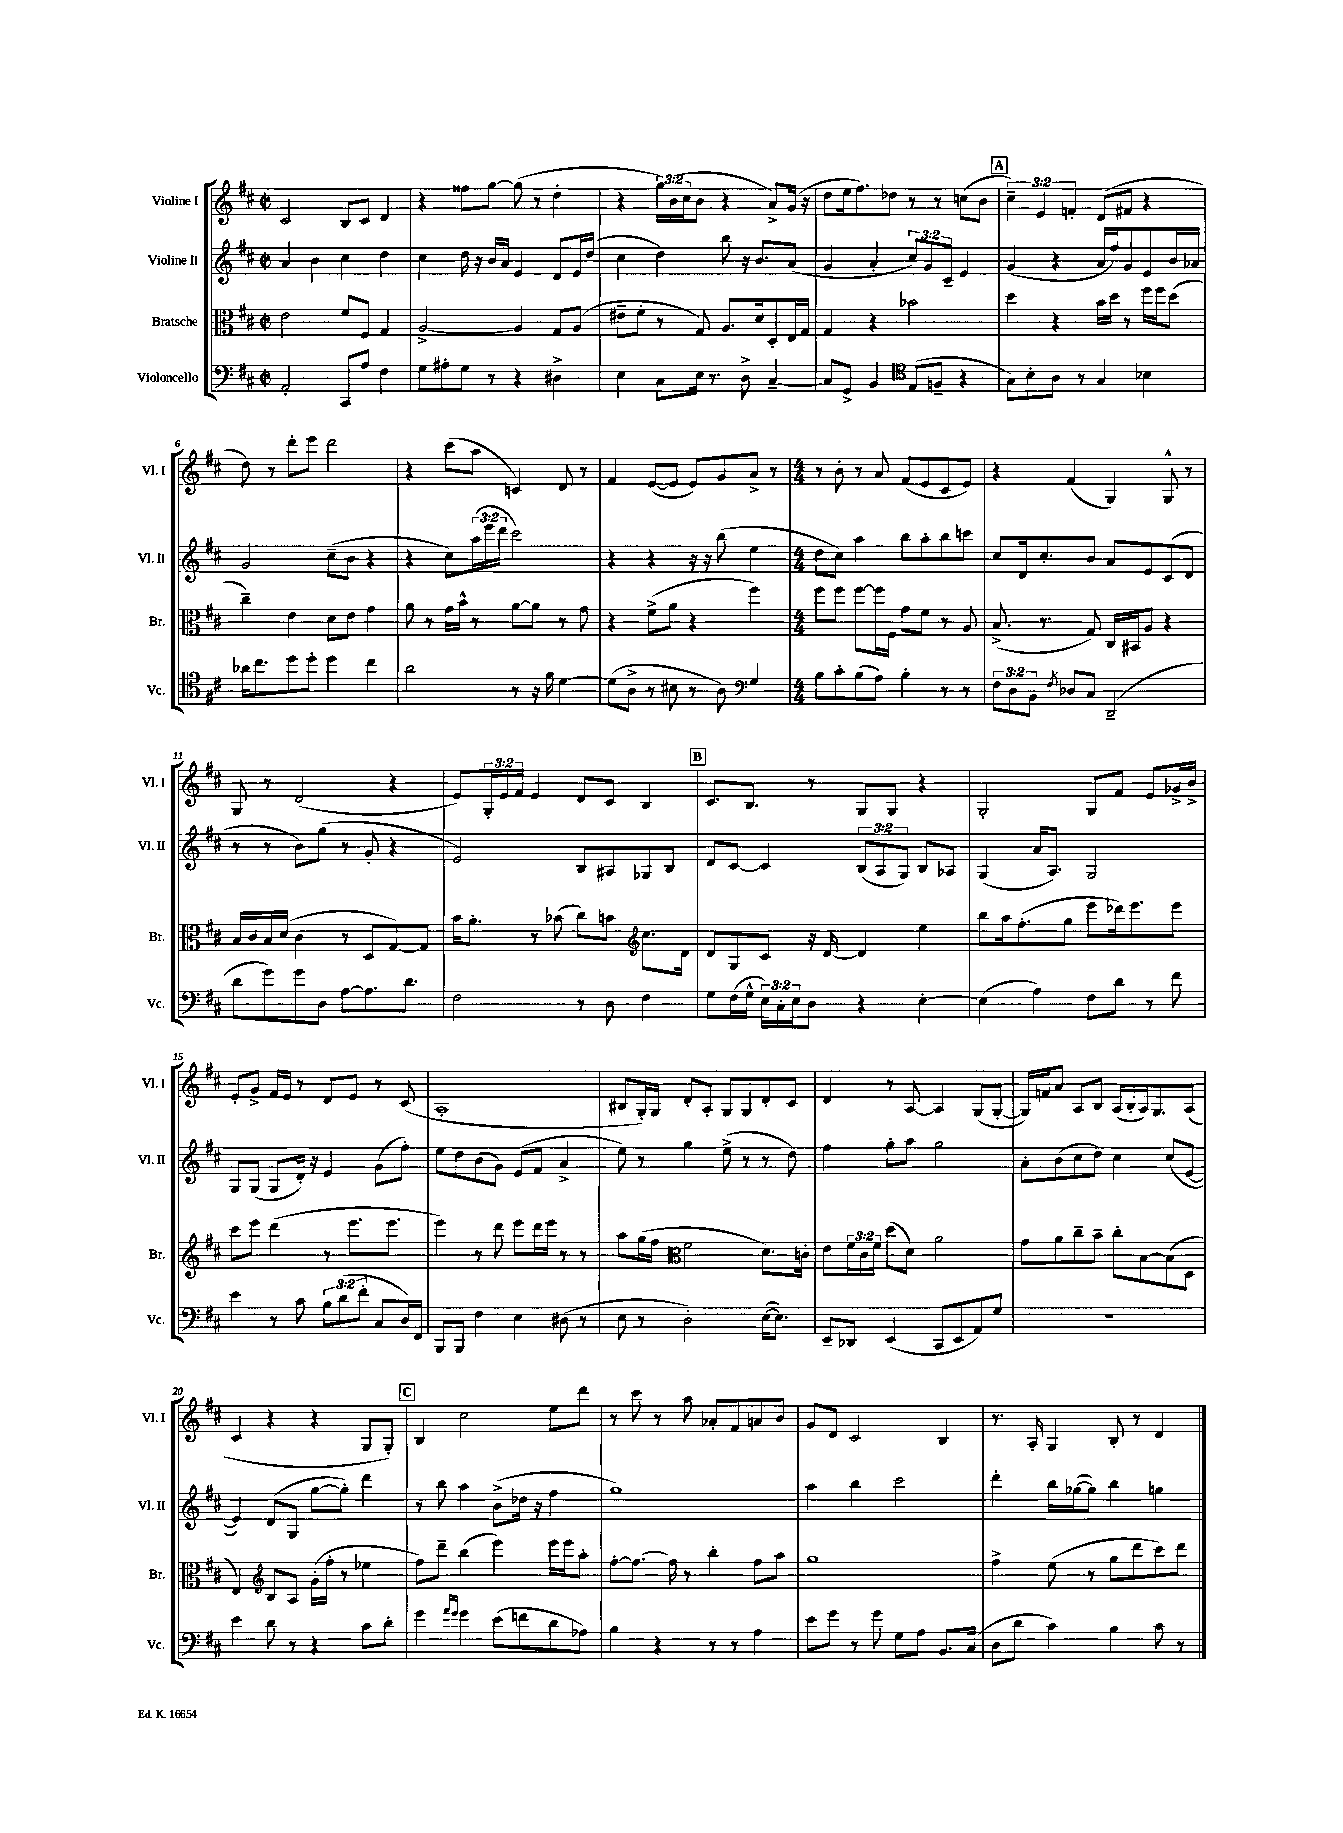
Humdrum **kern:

**kern	**kern	**kern	**kern
*staff4	*staff3	*staff2	*staff1
*clefF4	*clefC3	*clefG2	*clefG2
*k[f#c#]	*k[f#c#]	*k[f#c#]	*k[f#c#]
*M2/2	*M2/2	*M2/2	*M2/2
*met(c|)	*met(c|)	*met(c|)	*met(c|)
2AA'/	2e\	4a/	2c#/
.	.	4b\	.
8CC#/L	8f#/L	4cc#\	8B/L
8A/J	8F#/J	.	8c#/J
4F#\	4G/	4dd\	4d/
=	=	=	=
8G\L	[2A^/	4cc#\	4r
8A#'\	.	.	.
8G\J	.	16dd\	8ff##\L
.	.	16r	.
8r	.	16b/LL	[8gg\J
.	.	16a/JJ	.
4r	4A/]	4e/	(8gg\]
.	.	.	8r
4D#^\	8G/L	8d/L	4dd'\
.	(8A/J	16e/L	.
.	.	(16dd/JJ	.
=	=	=	=
4E\	8e#~\L	4cc#\	4r
.	8f#'\J	.	.
8C#\L	8r	4dd\)	24gg\LL)
.	.	.	(24b\
.	.	.	24cc#\J
16E\Jk	8G/)	.	8b\J
8.r	.	.	.
.	8.A/L	8bb\	4r
8D^\	.	16r	.
.	16d/k	8.b/L	.
[4C#~/	8D'/	.	8a^/L)
.	16E/L	(8a/J	(16g/Jk
.	16G/JJ	.	16r
=	=	=	=
8C#/]L	4G/	4g/	8dd\L
8GG^/J	.	.	16ee\k
.	.	.	8.ff#\)
4BB/	4r	4a'/	.
.	.	.	8dd-\J
*clefC4	*	*	*
(8E/L	2b-\	12cc#/L)	8r
.	.	12g/	.
8F~/J	.	.	8r
.	.	12c#~/J	.
4r	.	4e/	(8cc\L
.	.	.	8b\J
=	=	=	=
8G\L)	4dd\	(4g/	6cc#~\)
8B'\	.	.	.
.	.	.	6e/
8A\J	4r	4r	.
.	.	.	6f'/
8r	.	.	.
4G/	16b\LL	16a/LL	(8d/L
.	16dd\JJ	16ff#/J)	.
.	8r	8g/	8f#/J
4B-\	16ff#\LL	8e/	4r
.	16ff#\J	.	.
.	(8dd\J	16b/L	.
.	.	16a-/JJ	.
=	=	=	=
16a-\LK	4cc#~\)	2g/	8dd\)
8.cc#\	.	.	.
.	.	.	8r
8dd\	4e\	.	8ddd'\L
8dd'\J	.	.	8eee\J
4dd\	8d\L	(8cc#~\L	2ddd\
.	8e\J	8b\J	.
4cc#\	4g\	4r	.
=	=	=	=
2a\	8a\	4r	4r
.	8r	.	.
.	16g\LL	8cc#\L)	(8ccc#\L
.	16b^^\JJ	.	.
.	8r	(24aa\L	8aa\J
.	.	24eee\	.
.	.	24ddd\JJ	.
8r	[8a\L	2ccc#\)	4c/)
16r	8a\]J	.	.
16f#\	.	.	.
[4d\	8r	.	8d/
.	8g\	.	8r
=	=	=	=
(8d\]L	4r	4r	4f#/
8A^\J	.	.	.
8r	(8f#^\L	4r	([8e/L
8B#\	8a\J	.	8e/]J
8r	4r	16r	8e/L)
.	.	16r	.
8A\)	.	(8bb\	8g/
4G/	4ff#\)	4ee\	8a^/J
.	.	.	8r
=	=	=	=
*clefF4	*	*	*
*M4/4	*M4/4	*M4/4	*M4/4
8B\L	8ff#\L	8dd\L	8r
8c#'\	8ff#\J	8cc#\J)	8b'\
(8B\	[8ff#\L	4aa\	8r
8A\J)	16ff#\]L	.	8a/
.	16F#\JJ	.	.
4B'\	8g\L	8bb\L	(8f#/L
.	8f#\J	8aa'\	8e/
8r	8r	8bb\	8c#/
8r	8A/	8ccc\J	8e/J)
=	=	=	=
12F#\L	(8.B^/	8cc#/L	4r
12D\	.	.	.
.	.	16d/k	.
12BB\J	.	.	.
.	8.r	8.cc#'/	.
8qF#/	.	.	.
8D-/L	.	.	(4f#/
8C#/J	8G/)	8b/J	.
(2DD~/	16C#/LL	8a/L	4G/)
.	16BB#/J	.	.
.	8A/J	8e/	.
.	4r	(8c#/	8G^^/
.	.	8d/J	8r
=	=	=	=
8d\L	16B/LL	8r	8G/
.	16c#/	.	.
8g\)	16B/	8r	8r
.	(16d/JJ	.	.
8g\	4c#\	8b\L)	(2d/
8D\J	.	(8gg\J	.
[8A\L	8r	8r	.
8.A\]	8D/L	8g'/	.
.	[8G/)	4r	4r
8.d\J	.	.	.
.	8G/]J	.	.
=	=	=	=
2F#\	16b\LK	2e/)	8e/L)
.	8.a'\J	.	.
.	.	.	24G'/L
.	.	.	24e/
.	.	.	24f#/JJ
.	8r	.	4e/
.	(8b-\	.	.
8r	8cc#\L)	8B/L	8d/L
8D\	8b\J	8A#/	8c#/J
4F#\	8.cc#\L	8G-/	4B/
.	.	8B/J	.
.	16d\Jk	.	.
=	=	=	=
*	*clefG2	*	*
8G\L	8d/L	8d/L	8.c#/L
(16F#\L	8G/	[8c#/J	.
16G^^\JJ	.	.	8.B/J
24E\LL)	8c#/J	4c#/]	.
24C#'\	.	.	.
24E\J	.	.	.
8D\J	16r	.	8r
.	[16d/	.	.
4r	4d/]	(12B/L	8G/L
.	.	12A/	.
.	.	.	8G/J
.	.	12G/J)	.
[4E'\	4ee\	8B/L	4r
.	.	8A-/J	.
=	=	=	=
(4E\]	8bb\L	(4G/	2G'/
.	16aa\k	.	.
.	(8.ff#'\	.	.
4A\)	.	16a/LK	.
.	.	8.A/J)	.
.	8gg\J	.	.
8F#\L	8eee\L	2G/	8G/L
8d\J	16ddd-\k)	.	8f#/J
.	8.eee\	.	.
8r	.	.	8e/L
8f#\	8eee\J	.	16g-^/L
.	.	.	16b^/JJ
=	=	=	=
4e\	8ccc#\L	8G/L	8e'/L
.	8eee\J	(8G/J	8g^/J
8r	(4ddd\	8G/L	16f#/LL
.	.	.	16e/JJ
8c#\	.	16d'/Jk)	8r
.	.	16r	.
12B\L	8r	4e/	8d/L
(12d\	.	.	.
.	8.eee\L	.	8e/J
12f#'\J	.	.	.
8C#/L	.	(8g\L	8r
.	8.eee\J	.	.
16D/L)	.	8ff#'\J)	(8c#/
16FF#/JJ	.	.	.
=	=	=	=
8BBB/L	4eee\)	8ee\L	1A'
8BBB/J	.	8dd\	.
4F#\	8r	(8b\	.
.	8ddd\	8g\J)	.
4E\	8eee\L	(8e/L	.
.	16ddd\L	8f#/J	.
.	16eee\JJ	.	.
(8D#\	8r	4a^/	.
8r	8r	.	.
=	=	=	=
8E\	8aa\L	8ee\)	8B#/L
8r	(16gg\L	8r	16G'/L)
.	16ff#\JJ	.	16G/JJ
*	*clefC3	*	*
2D'\)	2f#\	4gg\	8d'/L
.	.	.	8A'/J
.	.	(8ee^\	8G/L
.	.	8r	8G/
([16E\LK	8.d\L)	8r	8d'/
8.E\]J)	.	.	.
.	.	8dd\)	8c#/J
.	16c'\Jk	.	.
=	=	=	=
8EE~/L	8e\L	4ff#\	4d/
8DD-/J	24f#\L	.	.
.	24c#\	.	.
.	24f#\JJ	.	.
(4EE/	(8dd\L	8gg'\L	8r
.	8d\J)	8aa\J	[8A/
8CC#/L	2a\	2gg\	4A/]
8EE/	.	.	.
8AA/)	.	.	(8G/L
8G/J	.	.	[8G'/J
=	=	=	=
1r	8g\L	8a'\L	16G/]LL)
.	.	.	16f/J
.	8a\	(8b\	8a/J
.	8cc#~\	8cc#\	8A/L
.	8b~\J	8dd\J)	8B/J
.	8cc#'\L	4cc#\	(16A/LL
.	.	.	16B'/
.	[8B\	.	16A/J)
.	.	.	8.G/
.	(8B\]	(8cc#/L	.
.	8D\J	[8e/J	(8A/J
=	=	=	=
4e\	4E/)	4e/])	4c#/
*	*clefG2	*	*
8d\	8B/L	(8d/L	4r
8r	8A/J	8G/J	.
4r	(16g'\LL	[8gg\L	4r
.	16ff#'\JJ	.	.
.	8r	8gg'\]J)	.
8c#\L	4ee-\	4ddd\	8G/L
8d'\J	.	.	8G'/J)
=	=	=	=
4g\	8ff#\L)	8r	4B/
.	8ddd~\J	8bb\	.
16qqa/LL	.	.	.
16qqg/JJ	.	.	.
4g\	(4bb\	4aa\	2cc#\
(8e\L	4eee\)	(8b^\L	.
8f\	.	16dd-\Jk	.
.	.	16r	.
8d\	16eee\LL	4ff#\	8ee\L
.	16eee\J	.	.
8A-\J)	8aa'\J	.	8ddd\J
=	=	=	=
4B\	[8ff#'\L	1gg)	8r
.	8.ff#\_J	.	8ccc#\
4r	.	.	8r
.	16ff#\]	.	.
.	8r	.	8aa\
8r	4bb'\	.	8a-'/L
8r	.	.	8f#/
4A\	8ff#\L	.	8a/
.	8aa\J	.	8b/J
=	=	=	=
8e\L	1gg	4aa\	8g/L
8g\J	.	.	8d/J
8r	.	4bb\	2c#/
8g\	.	.	.
8G\L	.	2ccc#\	.
8A\J	.	.	.
8.BB/L	.	.	4B/
(16C#/Jk	.	.	.
=	=	=	=
8D\L	4ff#^\	4ddd'\	8.r
8d\J	.	.	.
.	.	.	16A'/
4c#\)	(8ee\	16bb\LL	4G/
.	.	([16gg-\J	.
.	8r	8gg-\]J)	.
4B\	8gg\L	4bb\	8B'/
.	8ddd\	.	8r
8c#\	8ccc#\)	4gg\	4d/
8r	8ddd\J	.	.
==	==	==	==
*-	*-	*-	*-
